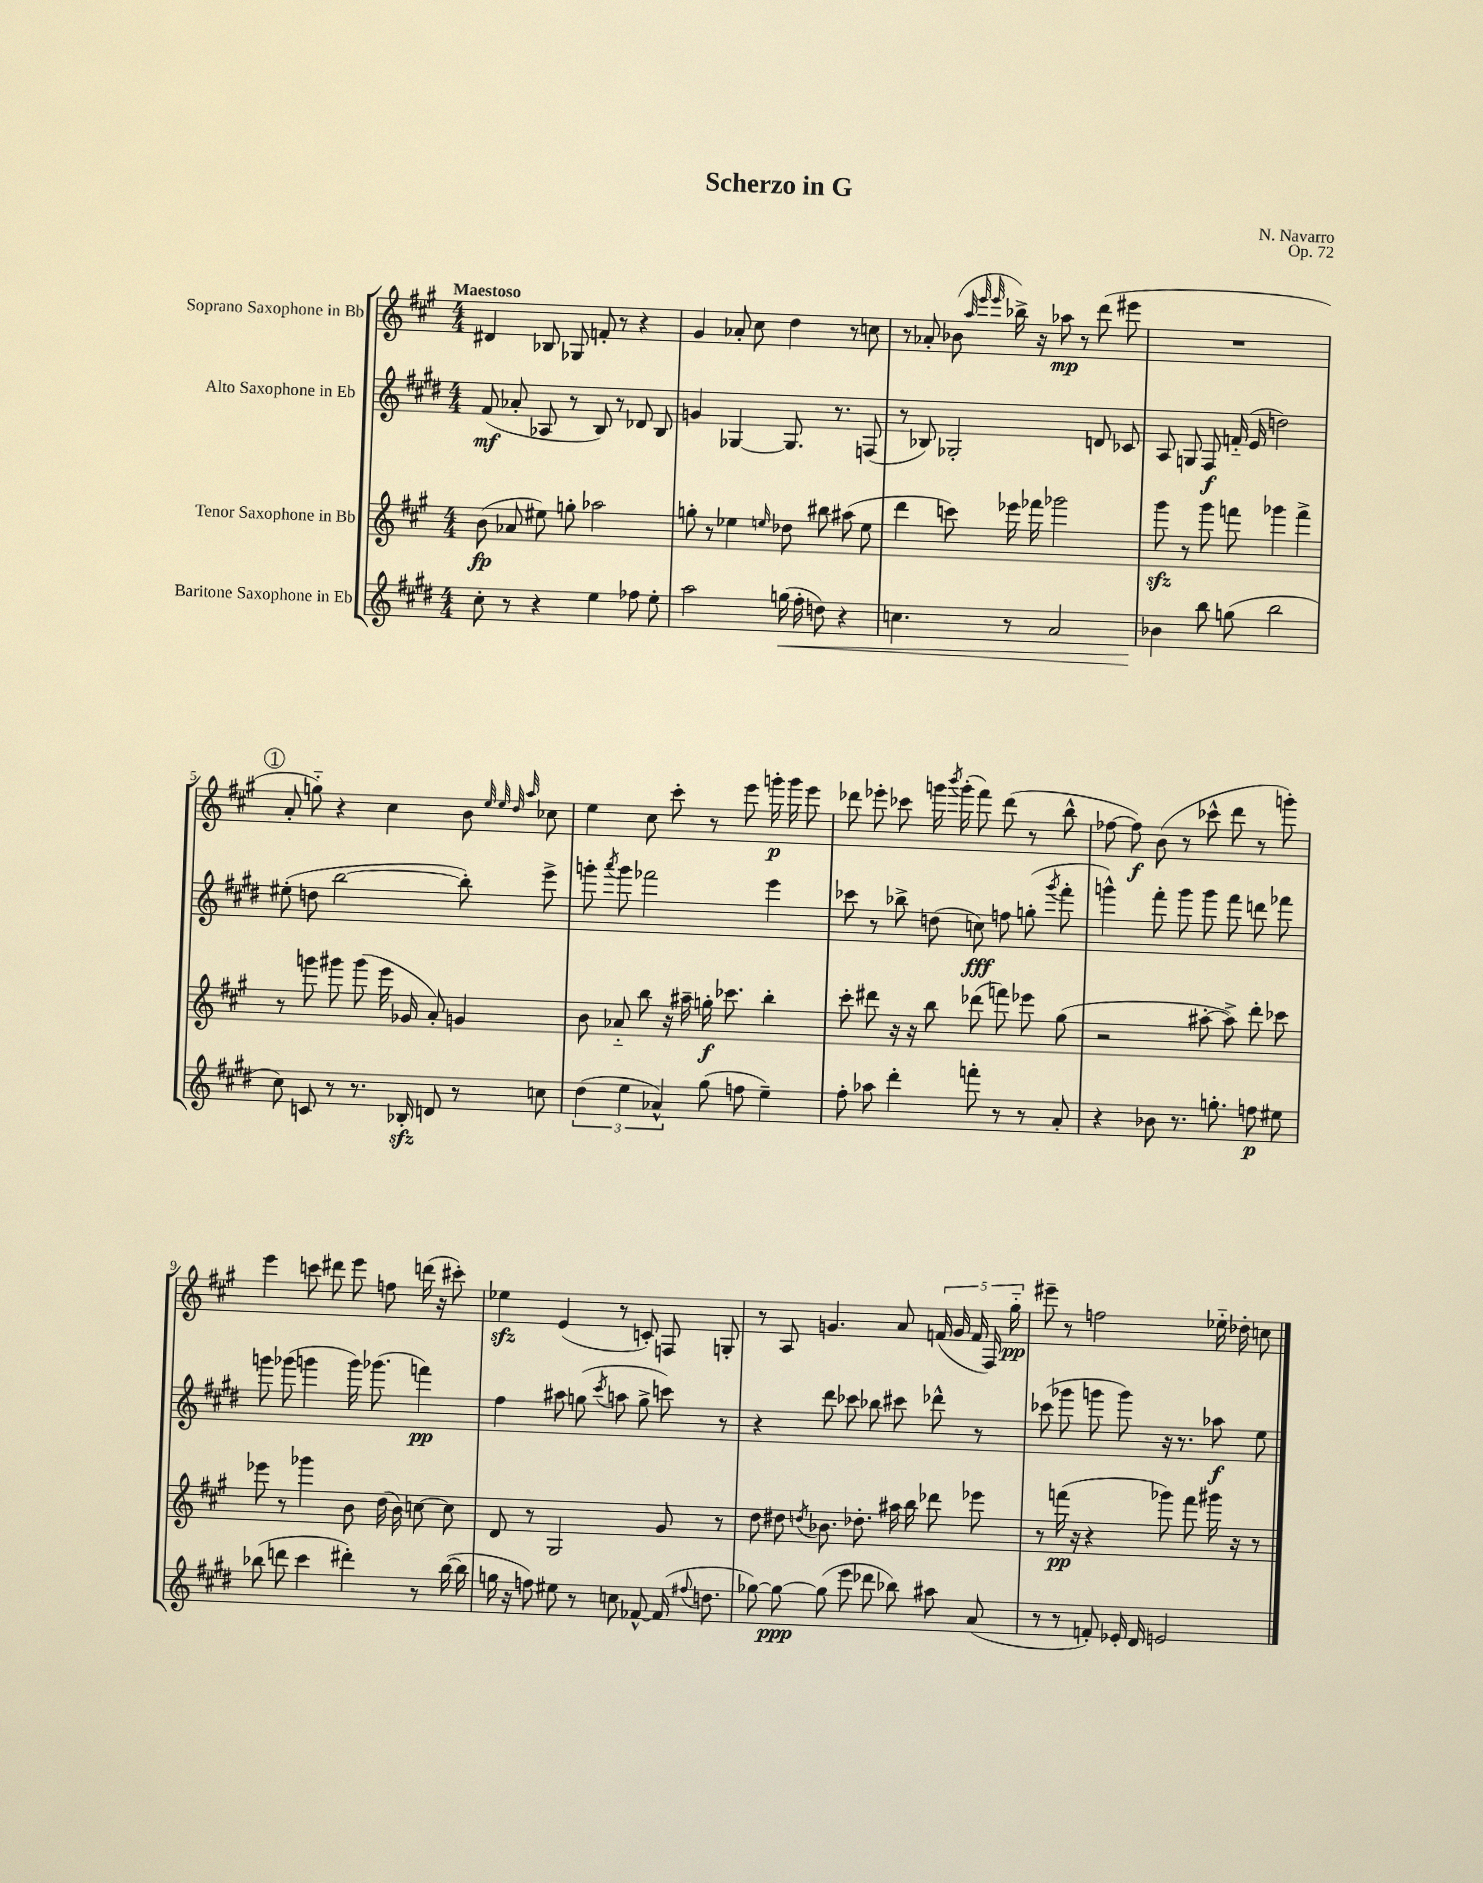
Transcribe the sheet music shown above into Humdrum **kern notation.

**kern	**dynam	**kern	**dynam	**kern	**dynam	**kern	**dynam
*part4	*part4	*part3	*part3	*part2	*part2	*part1	*part1
*staff4	*staff4	*staff3	*staff3	*staff2	*staff2	*staff1	*staff1
*I"Baritone Saxophone in Eb	*	*I"Tenor Saxophone in Bb	*	*I"Alto Saxophone in Eb	*	*I"Soprano Saxophone in Bb	*
*clefG2	*	*clefG2	*	*clefG2	*	*clefG2	*
*k[f#c#g#d#]	*	*k[f#c#g#]	*	*k[f#c#g#d#]	*	*k[f#c#g#]	*
*M4/4	*	*M4/4	*	*M4/4	*	*M4/4	*
=1	=1	=1	=1	=1	=1	=1	=1
!	!	!	!	!	!	!LO:TX:a:B:t=Maestoso	!
8cc#'\	.	(8b\	fp	(8f#/	mf	4d#X/	.
8r	.	8a-X/	.	8a-X'/	.	.	.
4r	.	8ee#X\)	.	8A-X/	.	8B-X/	.
.	.	8ggn'\	.	8r	.	8G-X/	.
4ee\	.	2aa-X\	.	8B/)	.	8fn'/	.
.	.	.	.	8r	.	8r	.
8ff-X\	.	.	.	8d-X/	.	4r	.
8ee'\	.	.	.	8B/	.	.	.
=2	=2	=2	=2	=2	=2	=2	=2
2aa\	.	8ggn'\	.	4gn/	.	4g#/	.
.	.	8r	.	.	.	.	.
.	.	4ee-X\	.	[4G-X/	.	8a-X'/	.
.	.	.	.	.	.	8cc#\	.
.	.	16qqeen/	.	.	.	.	.
!	!LO:HP:b	!	!	!	!	!	!
(16ggn\	<	8dd-X\	.	8.G-/]	.	4dd\	.
16ff#'\	.	.	.	.	.	.	.
8ddn\)	.	8bb#X\	.	.	.	.	.
.	.	.	.	8.r	.	.	.
4r	.	(8aa#X\	.	.	.	8r	.
.	.	8ee\	.	(8Fn/	.	8ccn\	.
=3	=3	=3	=3	=3	=3	=3	=3
4.ccn\	.	4ddd\	.	8r	.	8r	.
.	.	.	.	8B-X/)	.	8a-X'/	.
.	.	8cccn\)	.	2G-X'/	.	(8b-X\	.
.	.	.	.	.	.	32qqaa/	.
.	.	.	.	.	.	32qqeee/	.
.	.	.	.	.	.	32qqeee/	.
8r	.	16eee-X\	.	.	.	16bb-X^\)	.
.	.	16fff-X\	.	.	.	16r	.
2a/	.	2ggg-X\	.	.	.	8aa-X\	mp
.	.	.	.	.	.	8r	.
.	.	.	.	8dn/	.	(8ddd\	.
.	.	.	.	8c-X/	.	8eee#X\	.
=4	=4	=4	=4	=4	=4	=4	=4
4b-X\	.	8ggg#zz\	.	8A/	.	1r	.
.	.	8r	.	8Gn/	.	.	.
8bb\	[	8ggg#\	.	8F#/	f	.	.
(8ggn\	.	8fffn\	.	(16fn/	.	.	.
.	.	.	.	16e/	.	.	.
2bb\	.	4ggg-X\	.	2ddn\)	.	.	.
.	.	4fff^\	.	.	.	.	.
!!LO:LB:g=z
!!LO:REH:place=s1:t=1
=5	=5	=5	=5	=5	=5	=5	=5
8cc#\)	.	8r	.	(8ee#X'\	.	8a'/	.
8cn/	.	8gggn\	.	8ddn\	.	8ggn\)	.
8r	.	8ggg#X\	.	[2bb\	.	4r	.
8.r	.	(8ggg#\	.	.	.	.	.
.	.	16eee\	.	.	.	4cc#\	.
16B-Xzz'/	.	16g-X/	.	.	.	.	.
8dn/	.	8a'/)	.	.	.	.	.
8r	.	4gn/	.	8bb'\])	.	8b\	.
.	.	.	.	.	.	32qqee/	.
.	.	.	.	.	.	32qqee/	.
.	.	.	.	.	.	32qqdd/	.
.	.	.	.	.	.	32qqaa/	.
8ccn\	.	.	.	8eee^\	.	8cc-X\	.
=6	=6	=6	=6	=6	=6	=6	=6
(6dd#\	.	8b\	.	8gggn'\	.	4ee\	.
.	.	.	.	8qaaa/	.	.	.
.	.	8a-X/	.	8ggg\	.	.	.
6ee\	.	.	.	.	.	.	.
.	.	8bb\	.	2fff-X\	.	8cc#\	.
6a-X^^/)	.	.	.	.	.	.	.
.	.	16r	.	.	.	8ccc#'\	.
.	.	16aa#X~\	.	.	.	.	.
(8gg#\	.	16ggn'\	f	.	.	8r	.
.	.	8.ccc-X\	.	.	.	.	.
8ffn\	.	.	.	.	.	8eee\	.
4ee~\)	.	4bb'\	.	4eee\	.	16gggn'\	p
.	.	.	.	.	.	16ggg\	.
.	.	.	.	.	.	8eee\	.
=7	=7	=7	=7	=7	=7	=7	=7
8ff#'\	.	8ccc#'\	.	8ccc-X\	.	8ddd-X\	.
8aa-X\	.	8ddd#X\	.	8r	.	8eee-X'\	.
4ddd#'\	.	16r	.	8bb-X^\	.	8ccc-X\	.
.	.	16r	.	.	.	.	.
.	.	8bb\	.	(8ddn\	.	16gggn\	.
.	.	.	.	.	.	8qbbb/	.
.	.	.	.	.	.	(16ggg'\	.
8fffn'\	.	(8ddd-X\	.	8ccn\)	fff	8fff#\)	.
8r	.	8fffn\)	.	8ffn\	.	(8ddd-\	.
8r	.	8eee-X\	.	(8ggn'\	.	8r	.
.	.	.	.	8qggg#/	.	.	.
8a'/	.	(8gg#\	.	8fff#'\	.	8bb^^\	.
=8	=8	=8	=8	=8	=8	=8	=8
4r	.	2r	.	4gggn^^\)	.	[8ff-X\	.
.	.	.	.	.	.	8ff-\])	f
8b-X\	.	.	.	8fff#'\	.	(8b\	.
8.r	.	.	.	8ggg\	.	8r	.
.	.	[8aa#X'\	.	8ggg\	.	8ccc-X^^\	.
8.ggn'\	.	.	.	.	.	.	.
.	.	8aa#^\])	.	8fff#\	.	8ddd\	.
8ffn\	p	8ddd'\	.	8dddn\	.	8r	.
8ee#X\	.	8ccc-X\	.	8fff-X\	.	8gggn'\)	.
!!LO:LB:g=z
=9	=9	=9	=9	=9	=9	=9	=9
(8bb-X\	.	8eee-X\	.	8gggn\	.	4eee\	.
8dddn\	.	8r	.	(8ggg-X\	.	.	.
4ccc#\	.	4ggg-X\	.	4gggn\	.	8cccn\	.
.	.	.	.	.	.	8ddd#X\	.
4ddd#X'\)	.	8b\	.	16ggg\)	.	8eee\	.
.	.	.	.	(8.ggg-X\	.	.	.
.	.	(16dd\	.	.	.	8ffn\	.
.	.	16b\)	.	.	.	.	.
8r	.	[8ccn\	.	4fffn\)	pp	(16dddn\	.
.	.	.	.	.	.	16r	.
([16bb-\	.	8cc\]	.	.	.	8ccc#X'\)	.
16bb-\]	.	.	.	.	.	.	.
=10	=10	=10	=10	=10	=10	=10	=10
16ggn\	.	8d/	.	4ff#\	.	4ee-Xzz\	.
16r	.	.	.	.	.	.	.
8ffn\)	.	8r	.	.	.	.	.
8ee#X\	.	2G#/	.	8aa#X\	.	(4e/	.
8r	.	.	.	(8ggn\	.	.	.
.	.	.	.	8qccc#/	.	.	.
8ccn\	.	.	.	8aan\	.	8r	.
[8f-X^^/	.	.	.	8gg^\	.	8cn'/)	.
(16f-/]	.	8g#/	.	8cccn\)	.	8Fn/	.
8qqff#X/	.	.	.	.	.	.	.
8.ddn\	.	.	.	.	.	.	.
.	.	8r	.	8r	.	8Gn'/	.
=11	=11	=11	=11	=11	=11	=11	=11
[8gg-X\)	.	8dd\	.	4r	.	8r	.
8gg-\_	ppp	8dd#X\	.	.	.	8A/	.
.	.	8qddn/	.	.	.	.	.
(8gg-\]	.	8.b-X\	.	8ddd#\	.	4.gn/	.
8eee\	.	.	.	8ccc-X\	.	.	.
.	.	8.dd-X'\	.	.	.	.	.
8ddd-X\	.	.	.	8bb-X\	.	.	.
8bb-X\)	.	16aa#X\	.	8ccc#X\	.	8a/	.
.	.	16bb\	.	.	.	.	.
8aa#X\	.	8ddd-X\	.	8ddd-X^^\	.	(20fn/	.
.	.	.	.	.	.	20g/	.
.	.	.	.	.	.	20f/	.
(8a/	.	8eee-X\	.	8r	.	.	.
.	.	.	.	.	.	20F#/)	.
.	.	.	.	.	.	20gg#\	pp
=12	=12	=12	=12	=12	=12	=12	=12
8r	.	8r	.	(8ccc-X\	.	8eee#X~\	.
8r	.	(16fffn\	pp	8ggg-X\	.	8r	.
.	.	16r	.	.	.	.	.
8fn'/)	.	4r	.	8gggn\	.	2ffn\	.
16e-X'/	.	.	.	8ggg\)	.	.	.
16d#/	.	.	.	.	.	.	.
2en/	.	8ggg-X\)	.	16r	.	.	.
.	.	.	.	8.r	.	.	.
.	.	8fff\	.	.	.	.	.
.	.	16ggg#X\	.	8aa-X\	f	16ee-X\	.
.	.	16r	.	.	.	16dd-X'\	.
.	.	8r	.	8ee\	.	8ccn\	.
==	==	==	==	==	==	==	==
*-	*-	*-	*-	*-	*-	*-	*-
